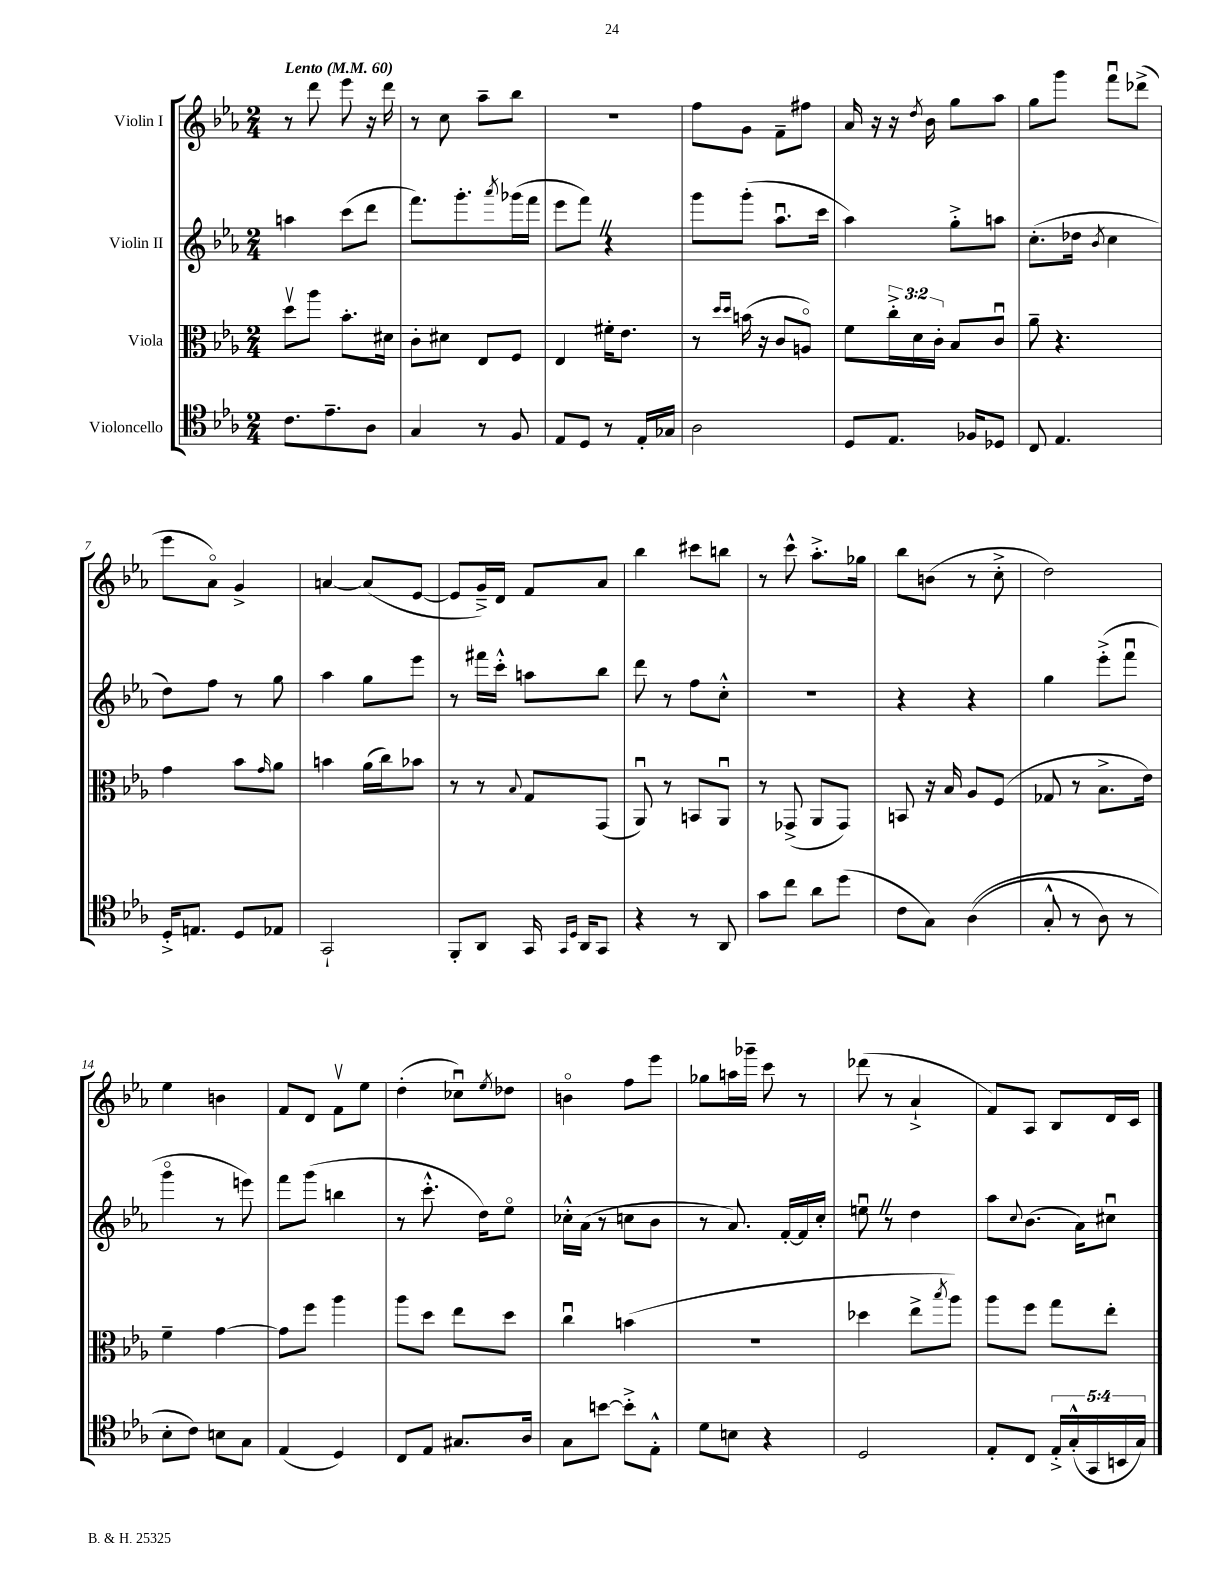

**kern	**kern	**kern	**kern
*staff4	*staff3	*staff2	*staff1
*clefC4	*clefC3	*clefG2	*clefG2
*k[b-e-a-]	*k[b-e-a-]	*k[b-e-a-]	*k[b-e-a-]
*M2/4	*M2/4	*M2/4	*M2/4
*MM60	*MM60	*MM60	*MM60
8.c	8ddv	4aa	8r
.	8aa-	.	8ddd
8.e-~	.	.	.
.	8.b-'	(8ccc	8eee-
8A-	.	8ddd	16r
.	16d#	.	16ddd
=	=	=	=
4G	8c'	8.fff)	8r
.	8d#	.	8cc
.	.	8.ggg'	.
8r	8E-	.	8aa-~
.	.	8qaaa-	.
8F	8F	(16ggg-	8bb-
.	.	16fff	.
=	=	=	=
8E-	4E-	8eee-	2r
8D	.	8fff)	.
8r	16f#'	4r	.
.	8.e-	.	.
16E-'	.	.	.
16G-	.	.	.
=	=	=	=
2A-	8r	8ggg	8ff
.	16qqdd	.	.
.	16qqdd	.	.
.	(16b	(8ggg'	8g
.	16r	.	.
.	8c	8.aa-u	8f~
.	8Ao)	.	8ff#
.	.	16ccc	.
=	=	=	=
8D	8f	4aa-)	16a-
.	.	.	16r
8.E-	24cc'^	.	16r
.	24d	.	.
.	.	.	8qdd
.	.	.	16b-
.	24c'	.	.
.	8B-	8gg'^	8gg
16F-	.	.	.
8D-	8cu	8aa	8aa-
=	=	=	=
8C	8a-~	(8.cc'	8gg
4.E-	4.r	.	8ggg
.	.	16dd-	.
.	.	8qb-	.
.	.	4cc	8fffu
.	.	.	(8ddd-^
=	=	=	=
16D'^	4g	8dd)	8eee-
8.E	.	.	.
.	.	8ff	8a-o)
8D	8b-	8r	4g^
.	16qqg	.	.
8E-	8a-	8gg	.
=	=	=	=
2GG`	4b	4aa-	[4a
.	(16a-	8gg	(8a]
.	16cc)	.	.
.	8b-	8eee-	[8e-
=	=	=	=
8FF'	8r	8r	8e-]
8AA-	8r	16fff#	16g~^)
.	.	16ccc'^^	16d
.	8qqB-	.	.
16GG	8G	8aa	8f
16qqGG	.	.	.
16qqD	.	.	.
16AA-	.	.	.
8GG	(8GG	8bb-	8a-
=	=	=	=
4r	8AA-u)	8ddd	4bb-
.	8r	8r	.
8r	8BB	8ff	8ccc#
8AA-	8AA-u	8cc'^^	8bb
=	=	=	=
8g	8r	2r	8r
8cc	(8GG-^	.	8ccc^^
8a-	8AA-	.	8.aa-'^
(8dd	8GG-)	.	.
.	.	.	16gg-
=	=	=	=
8c	8BB	4r	8bb-
8G)	16r	.	(8b
.	16B-	.	.
&((4A-	8A-	4r	8r
.	(8F	.	8cc'^
=	=	=	=
8G'^^	8G-	4gg	2dd)
8r	8r	.	.
8A-)	8.B-^	(8eee-'^	.
8r	.	8fffu	.
.	16e-)	.	.
=	=	=	=
8B-'	4f~	4gggo	4ee-
8c&)	.	.	.
8B	[4g	8r	4b
8G	.	8eee)	.
=	=	=	=
(4E-	8g]	8fff	8f
.	8ff	(8ggg	8d
4D)	4aa-	4bb	8fv
.	.	.	8ee-
=	=	=	=
8C	8aa-	8r	(4dd'
8E-	8dd	8.ccc'^^	.
8.G#	8ee-	.	8cc-u)
.	.	16dd)	.
.	.	.	8qee-
.	8dd	8ee-o	8dd-
16A-	.	.	.
=	=	=	=
8G	4ccu	16cc-'^^	4bo
.	.	(16a-	.
[8b	.	8r	.
8b'^]	(4b	8cc	8ff
8E-'^^	.	8b-	8eee-
=	=	=	=
8d	2r	8r	8gg-
8B	.	8.a-)	16aa
.	.	.	16ggg-~
4r	.	.	8ccc
.	.	[16f'	.
.	.	16f]	8r
.	.	16cc'	.
=	=	=	=
2D	4dd-	8eeu	(8ddd-
.	.	8r	8r
.	8ee-^	4dd	4a-`^
.	8qbb-	.	.
.	8aa-)	.	.
=	=	=	=
8E-'	8aa-	8aa-	8f)
.	.	8qqcc	.
8C	8ff	(8.b-	8A-
20E-'^	8gg	.	8B-
(20G'^^	.	.	.
.	.	16a-)	.
20GG	.	.	.
.	8ee-'	8cc#u	16d
20BB	.	.	.
.	.	.	16c
20G)	.	.	.
==	==	==	==
*-	*-	*-	*-
